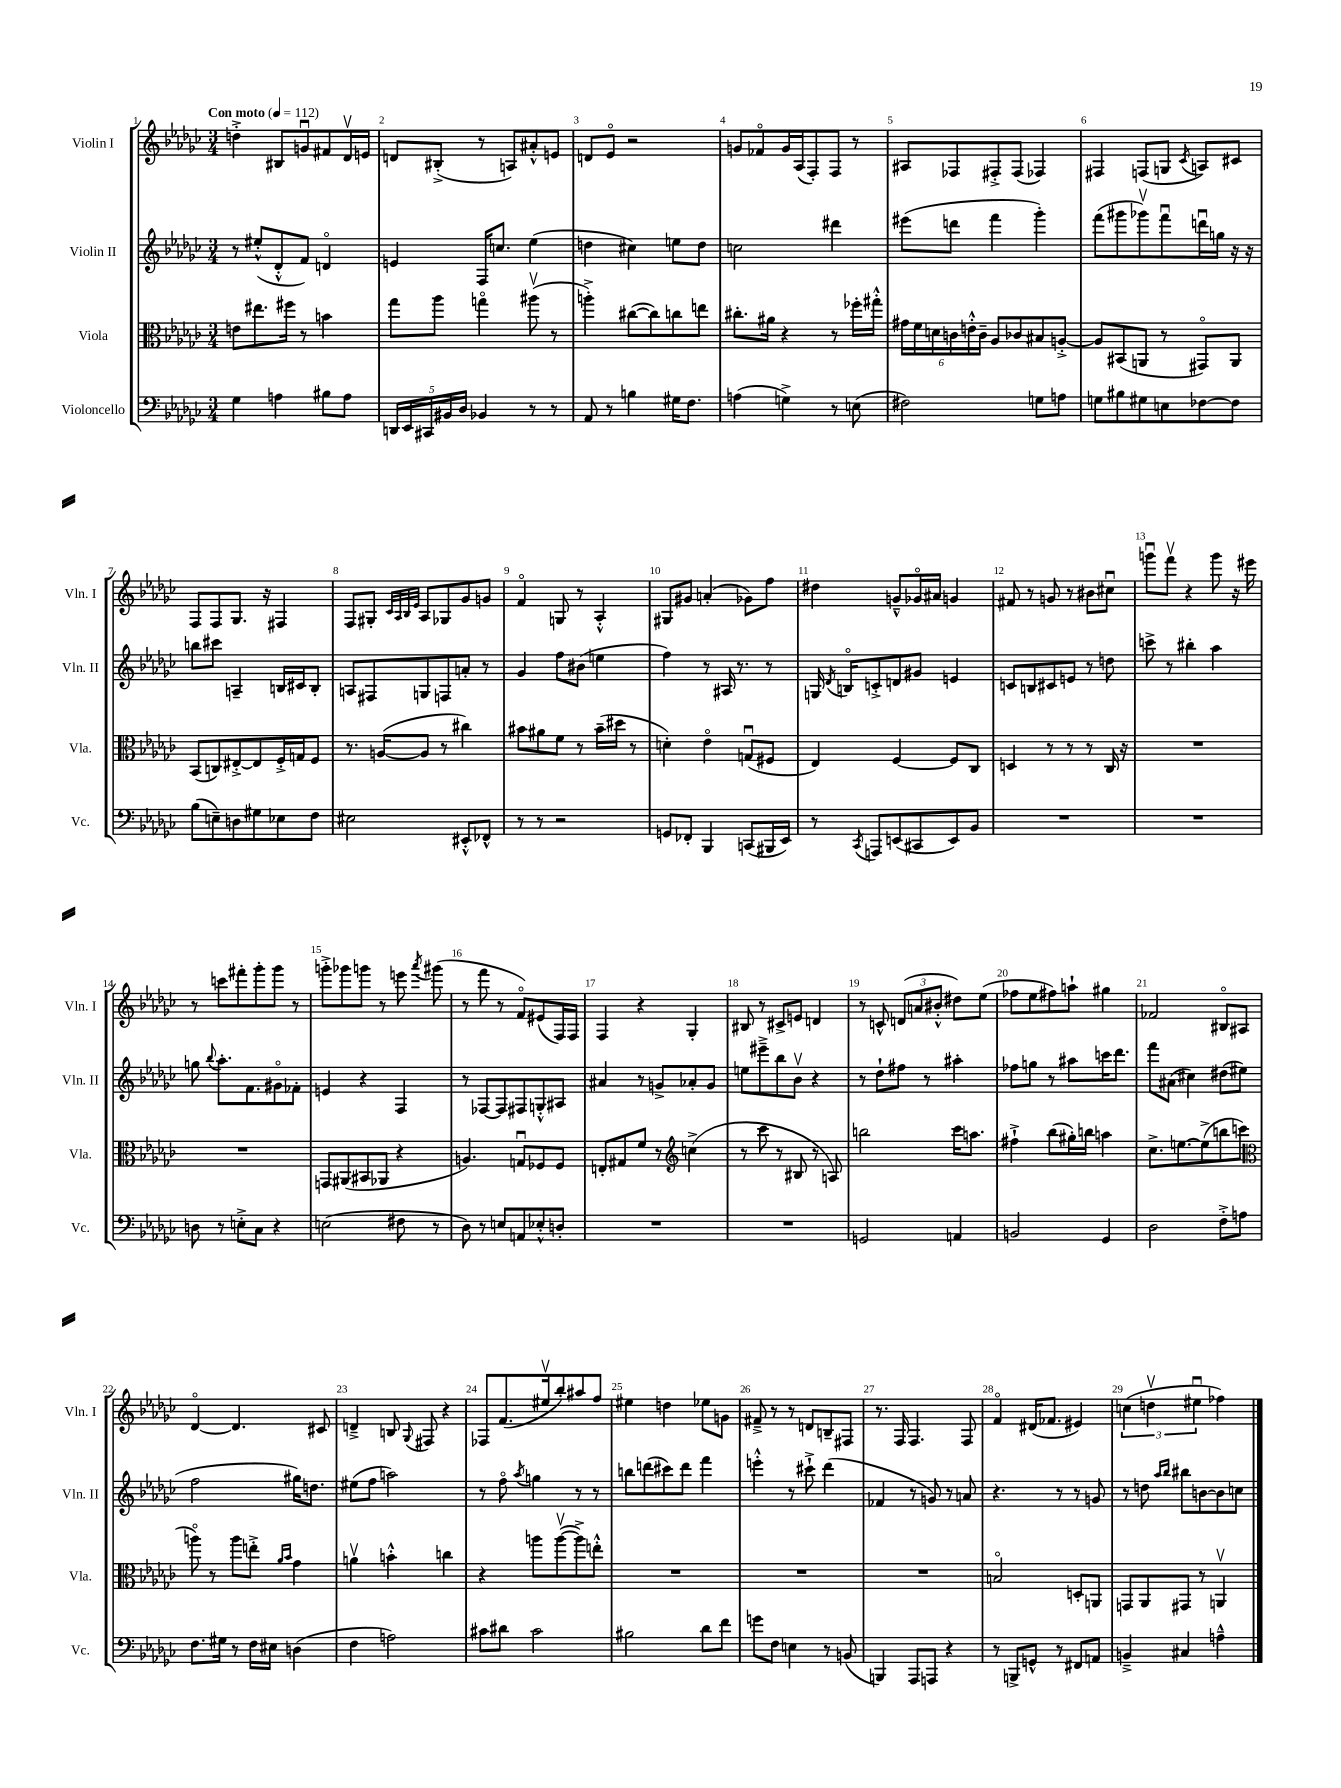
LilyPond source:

<<
\new StaffGroup <<
\new Staff = "s0" \with { instrumentName = "Violin I" shortInstrumentName = "Vln. I" } {
    \clef treble \key ges \major \numericTimeSignature \time 3/4 \tempo "Con moto" 4 = 112
    \autoBeamOff d''4-.-> bis8[ g'8\downbow fis'8 des'16\upbow e'16] |
    d'8[ bis8]-.->( r8 a8[) ais'8-.-^ e'8] |
    d'8[ ees'8]\flageolet r2 |
    g'8[ fes'8\flageolet g'16 aes16( f8-.) f8] r8 |
    ais8[ fes8 fis8-.-> fis8]( fes4) |
    fis4 f8[( g8] \acciaccatura { ces'8 } a8[) cis'8] |
    f8[ f8 ges8.] r16 fis4 |
    f8[ gis8]-. \grace { ces'32[ aes32 bes32 ees'32] } aes8[ ges8 ges'8 g'8] |
    f'4\flageolet g8 r8 aes4-.-^ |
    gis8[ gis'8] a'4-.( ges'8[) f''8] |
    dis''4 g'8[---^ ges'16\flageolet ais'16] g'4 |
    fis'8 r8 g'8 r8 bis'8[ cis''8]\downbow |
    g'''8[\downbow f'''8]\upbow r4 g'''8 r16 eis'''16 |
    r8 c'''8[ fis'''8-. ges'''8-. ges'''8] r8 |
    g'''8[-.-> ges'''8 g'''8] r8 e'''8 \acciaccatura { aes'''8 } gis'''8( |
    r8 f'''8 r8 f'8[\flageolet) eis'8( f16) f16] |
    f4 r4 ges4-. |
    bis8 r8 cis'8[-> e'8] d'4 |
    r8 c'8-^ \tuplet 3/2 { d'8[( a'8 bis'8]-.-^ } dis''8[) ees''8]( |
    fes''8[ ees''8 fis''8) a''8]-! gis''4 |
    fes'2 bis8[\flageolet ais8] |
    des'4~\flageolet des'4. cis'8 |
    d'4---> b8 \appoggiatura { ges8 } fis8 r4 |
    fes8[ f'8.( eis''16\upbow bes''8-.) ais''8 f''8] |
    eis''4 d''4 ees''8[ g'8] |
    fis'8---> r8 r8 d'8[ b8-- fis8] |
    r8. f16 f4. f8 |
    f'4\flageolet dis'16[( fes'8.] eis'4) |
    \tuplet 3/2 { c''4( d''4\upbow eis''4\downbow } fes''4) \bar "|." |
}
\new Staff = "s1" \with { instrumentName = "Violin II" shortInstrumentName = "Vln. II" } {
    \clef treble \key ges \major \numericTimeSignature \time 3/4
    \autoBeamOff r8 eis''8[-.-^( des'8-.-^ f'8]) d'4\flageolet |
    e'4 f16[ c''8.] ees''4( |
    d''4 cis''4) e''8[ d''8] |
    c''2 dis'''4 |
    eis'''8[( d'''8] f'''4 ges'''4-.) |
    f'''8[( gis'''8 ges'''8\upbow) f'''8\downbow d'''16\downbow g''16] r16 r16 |
    b''8[ cis'''8] a4-- b16[ cis'16 b8]-. |
    a8[ fis8 g8 f8 a'8]-. r8 |
    ges'4 f''8[ bis'8]( e''4 |
    f''4) r8 ais16 r8. r8 |
    g16 \acciaccatura { des'8 } b16[\flageolet c'8-.-> d'8 gis'8] e'4 |
    c'8[ b8 cis'8 e'8] r8 d''8 |
    c'''8-> r8 bis''4-. aes''4 |
    g''8 \appoggiatura { bes''8 } aes''8.[-. f'8. gis'8\flageolet fes'8]-. |
    e'4 r4 f4 |
    r8 fes8[~ fes8 fis8 g8-.-^ ais8] |
    ais'4 r8 g'8[-> aes'8-. g'8] |
    e''8[ eis'''8---> bes''8 bes'8]\upbow r4 |
    r8 des''8[-! fis''8] r8 ais''4-. |
    fes''8[ g''8] r8 ais''8[ c'''16 des'''8.] |
    f'''8[ ais'8]( cis''4) dis''8[( eis''8] |
    f''2 gis''16[) d''8.] |
    eis''8[( f''8] a''2) |
    r8 f''8\flageolet \acciaccatura { aes''8 } g''4 r8 r8 |
    b''8[ d'''8( cis'''8) d'''8] f'''4 |
    e'''4-.-^ r8 cis'''8-!-> des'''4( |
    fes'4 r8 g'8) r8 a'8 |
    r4. r8 r8 g'8 |
    r8 d''8 \grace { aes''16[ bes''16] } bis''8[ b'8~ b'8 c''8] \bar "|." |
}
\new Staff = "s2" \with { instrumentName = "Viola" shortInstrumentName = "Vla." } {
    \clef alto \key ges \major \numericTimeSignature \time 3/4
    \autoBeamOff e'8[ eis''8. fis''16] r8 b'4 |
    ges''8[ aes''8] g''4\flageolet ais''8\upbow( r8 |
    a''4-.->) cis''8[~( cis''8) c''8 e''8] |
    cis''8.[-. ais'16] r4 r8 fes''16[-. gis''16]-.-^ |
    \tuplet 6/4 { gis'16[ f'16 d'16 c'16 e'16-.-^ c'16]-- } aes8[ ces'8 bis8 a8]~-.-> |
    a8[ bis,8( a,8] r8 gis,8[\flageolet) a,8] |
    bes,8[( c8) eis8~-.-> eis8 f16-.-> g16 f8] |
    r8. a16[~( a8] r8 cis''4) |
    bis'8[ ais'8 f'8] r8 bis'16[--( dis''16] r8 |
    d'4-.) ees'4\flageolet g8[\downbow( fis8] |
    ees4) f4~ f8[ ces8] |
    d4 r8 r8 r8 ces16 r16 |
    R2. |
    R2. |
    g,8[ ais,8( bis,8 aes,8] r4 |
    a4.) g8[\downbow fes8 fes8] |
    e8[-. gis8 f'8] r8 \clef treble c''4->( |
    r8 ces'''8 r8 bis8 r8 a8) |
    b''2 ces'''16[ a''8.] |
    fis''4-!-> bes''8[( gis''16-.) b''16] a''4 |
    ces''8.[-> e''8.~ e''8->( b''8 c'''8] |
    \clef alto a''8\flageolet) r8 a''8[ e''8]-.-> \grace { aes'16[ bes'16] } ges'4 |
    a'4\upbow b'4-.-^ c''4 |
    r4 a''8[ a''8~\upbow( a''8->) e''8]-.-^ |
    R2. |
    R2. |
    R2. |
    b2\flageolet d8[-. a,8] |
    g,8[ aes,8 gis,8] r8 a,4\upbow \bar "|." |
}
\new Staff = "s3" \with { instrumentName = "Violoncello" shortInstrumentName = "Vc." } {
    \clef bass \key ges \major \numericTimeSignature \time 3/4
    \autoBeamOff ges4 a4 bis8[ a8] |
    \tuplet 5/4 { d,16[ ees,16 cis,16 bis,16 des16] } bes,4 r8 r8 |
    aes,8 r8 b4 gis16[ f8.] |
    a4( g4->) r8 e8( |
    fis2) g8[ a8] |
    g8[ bis8 gis8 e8 fes8~ fes8] |
    bes8[( e8--) d8 gis8 ees8 f8] |
    eis2 eis,8[-.-^ fes,8]-^ |
    r8 r8 r2 |
    g,8[ fes,8]-. bes,,4 c,8[( bis,,16 ees,16]) |
    r8 \acciaccatura { ces,8 } a,,8[ e,8( cis,8 e,8) bes,8] |
    R2. |
    R2. |
    d8 r8 e8[-.-> ces8] r4 |
    e2( fis8 r8 |
    des8) r8 e8[ a,8 ees8-.-^ d8]-. |
    R2. |
    R2. |
    g,2 a,4 |
    b,2 ges,4 |
    des2 f8[-.-> a8] |
    f8.[ gis16] r8 f16[ eis16] d4( |
    f4 a2) |
    cis'8[ dis'8] cis'2 |
    bis2 des'8[ f'8] |
    g'8[ f8] e4 r8 b,8( |
    b,,4) aes,,8[ a,,8] r4 |
    r8 b,,8[-> g,8]-^ r8 fis,8[ a,8] |
    b,4---> cis4 a4---^ \bar "|." |
}
>>
>>
\layout { \context { \Score \override BarNumber.break-visibility = ##(#f #t #t) barNumberVisibility = #all-bar-numbers-visible } }
